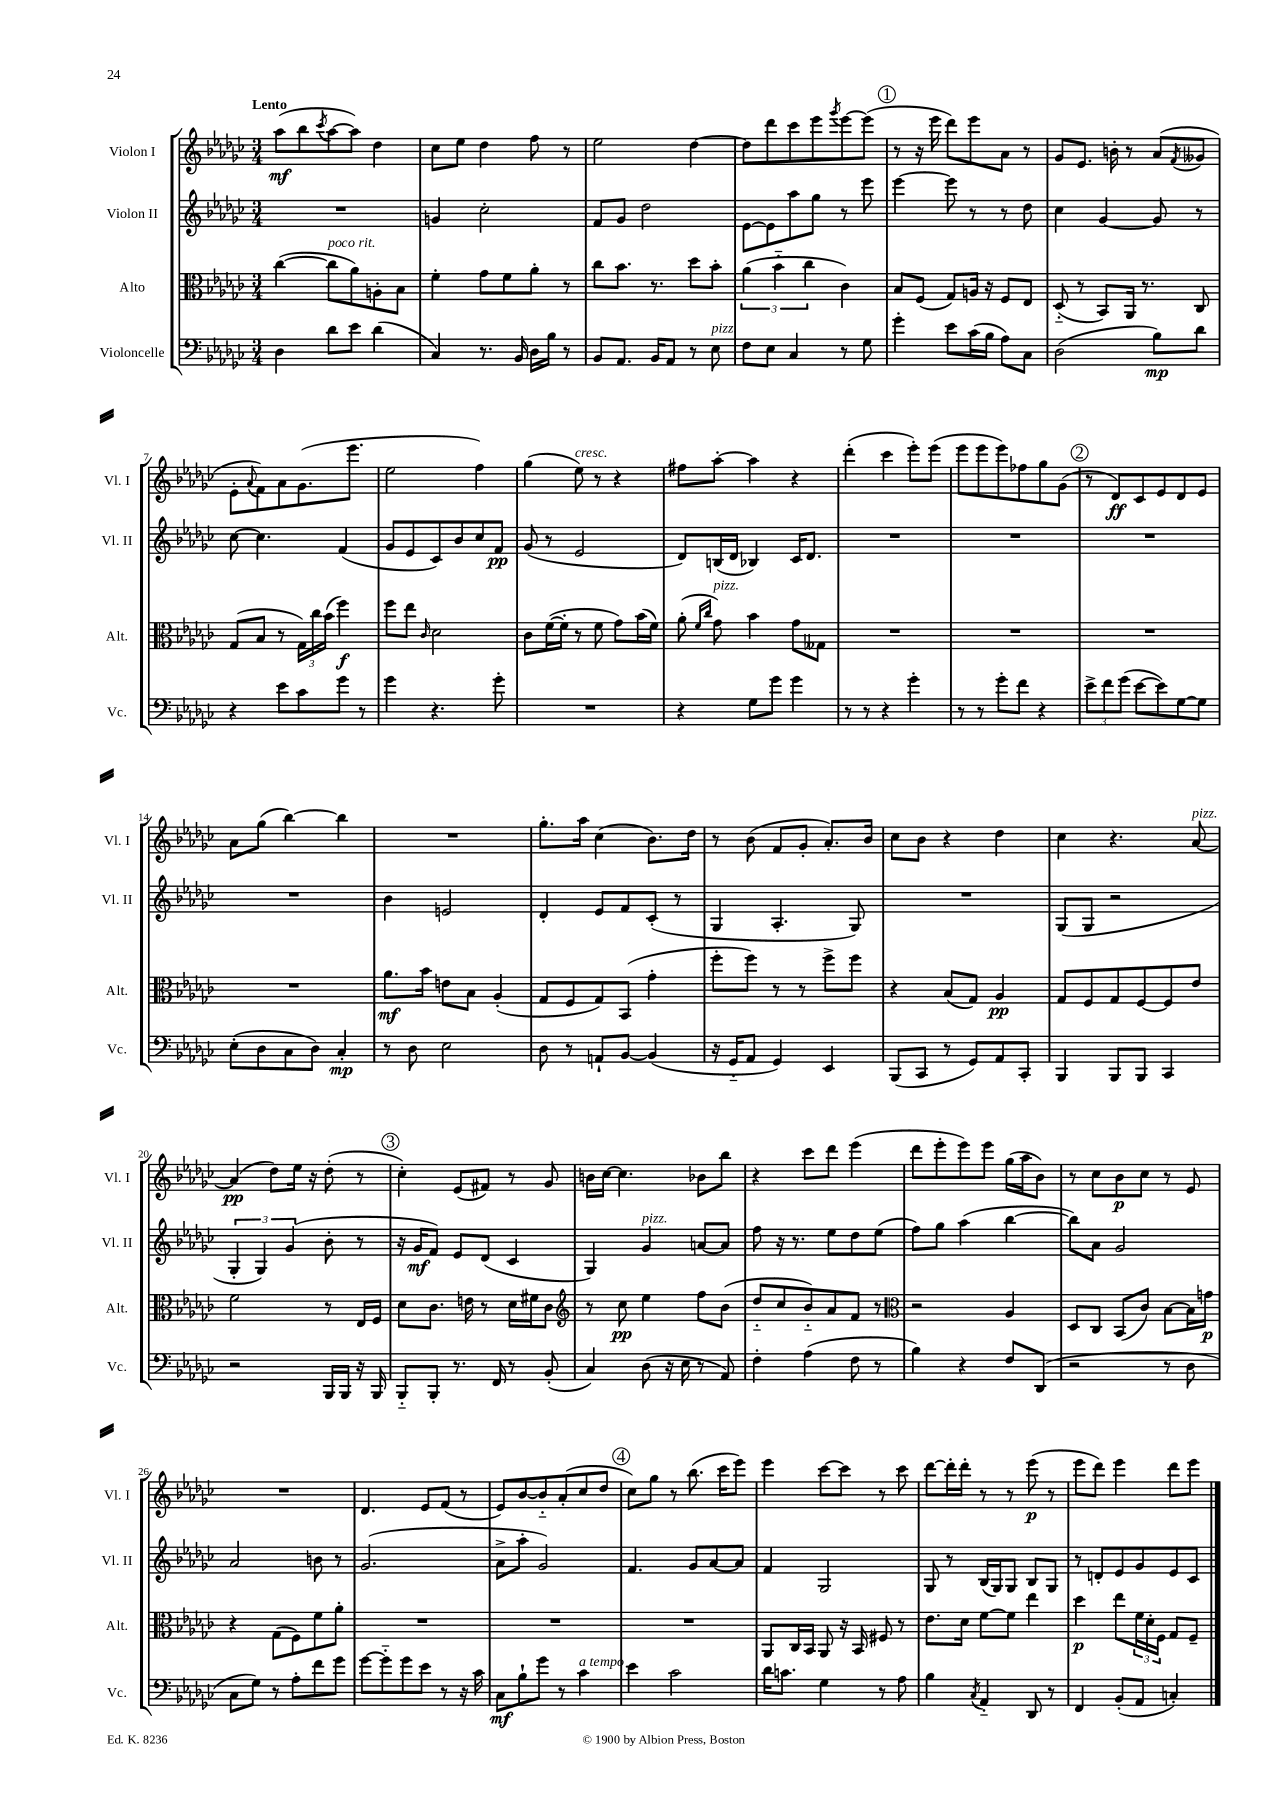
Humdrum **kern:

**kern	**dynam	**kern	**dynam	**kern	**dynam	**kern	**dynam
*part4	*part4	*part3	*part3	*part2	*part2	*part1	*part1
*staff4	*staff4	*staff3	*staff3	*staff2	*staff2	*staff1	*staff1
*I"Violoncelle	*	*I"Alto	*	*I"Violon II	*	*I"Violon I	*
*I'Vc.	*	*I'Alt.	*	*I'Vl. II	*	*I'Vl. I	*
*clefF4	*	*clefC3	*	*clefG2	*	*clefG2	*
*k[b-e-a-d-g-c-]	*	*k[b-e-a-d-g-c-]	*	*k[b-e-a-d-g-c-]	*	*k[b-e-a-d-g-c-]	*
*M3/4	*	*M3/4	*	*M3/4	*	*M3/4	*
=1	=1	=1	=1	=1	=1	=1	=1
!	!	!	!	!	!	!LO:TX:a:B:t=Lento	!
4D-\	.	([4cc-\	.	2.r	.	(8aa-\L	mf
.	.	.	.	.	.	8bb-\	.
.	.	.	.	.	.	8qccc-/	.
!	!	!LO:TX:a:i:t=poco rit.	!	!	!	!	!
8d-\L	.	8cc-\L]	.	.	.	[8aa-\	.
8e-\J	.	8a-\)	.	.	.	8aa-\J])	.
(4d-\	.	8An'\	.	.	.	4dd-\	.
.	.	8B-\J	.	.	.	.	.
=2	=2	=2	=2	=2	=2	=2	=2
4C-/)	.	4f'\	.	4gn/	.	8cc-\L	.
.	.	.	.	.	.	8ee-\J	.
8.r	.	8g-\L	.	2cc-'\	.	4dd-\	.
.	.	8f\	.	.	.	.	.
16BB-/	.	.	.	.	.	.	.
16D-\LL	.	8a-'\J	.	.	.	8ff\	.
16B-\JJ	.	.	.	.	.	.	.
8r	.	8r	.	.	.	8r	.
=3	=3	=3	=3	=3	=3	=3	=3
8BB-/L	.	8cc-\L	.	8f/L	.	2ee-\	.
8.AA-/J	.	8.b-\J	.	8g-/J	.	.	.
.	.	.	.	2dd-\	.	.	.
16BB-/KL	.	8.r	.	.	.	.	.
8AA-/J	.	.	.	.	.	.	.
8r	.	8dd-\L	.	.	.	[4dd-\	.
!LO:TX:a:i:t=pizz.	!	!	!	!	!	!	!
8E-\	.	8b-'\J	.	.	.	.	.
=4	=4	=4	=4	=4	=4	=4	=4
8F\L	.	(6a-\	.	[8e-\L	.	8dd-\L]	.
8E-\J	.	.	.	8e-\]	.	8ddd-\	.
.	.	6b-\	.	.	.	.	.
4C-/	.	.	.	8aa-\	.	8ccc-\	.
.	.	6cc-\	.	.	.	.	.
.	.	.	.	8gg-\J	.	8eee-\	.
.	.	.	.	.	.	8qggg-/	.
8r	.	4c-\)	.	8r	.	[8eee-\	.
8G-\	.	.	.	8eee-\	.	(8eee-\J]	.
!!LO:REH:place=s1:t=1
=5	=5	=5	=5	=5	=5	=5	=5
4g-'\	.	8B-/L	.	[4eee-\	.	8r	.
.	.	(8F/J	.	.	.	16r	.
.	.	.	.	.	.	16eee-\	.
8e-\L	.	8G-/L)	.	8eee-\]	.	8ddd-\L)	.
(16c-\L	.	16An/Jk	.	8r	.	8eee-\	.
16B-\JJ	.	16r	.	.	.	.	.
8A-\L)	.	8F/L	.	8r	.	8a-\J	.
8C-\J	.	8E-/J	.	8dd-\	.	8r	.
=6	=6	=6	=6	=6	=6	=6	=6
(2D-\	.	(8D-/	.	4cc-\	.	8g-/L	.
.	.	8r	.	.	.	8.e-/J	.
.	.	8BB-/L)	.	[4g-/	.	.	.
.	.	.	.	.	.	16bn'\	.
.	.	16AA-/Jk	.	.	.	8r	.
.	.	8.r	.	.	.	.	.
8B-\L)	mp	.	.	8g-/]	.	(8a-/L	.
.	.	.	.	.	.	8qf/	.
8d-\J	.	8C-/	.	8r	.	8g--X/J	.
!!LO:LB:g=z
=7	=7	=7	=7	=7	=7	=7	=7
4r	.	(8G-/L	.	[8cc-\	.	8e-'\L	.
.	.	.	.	.	.	8qqa-/	.
.	.	8B-/J	.	4.cc-\]	.	8f\)	.
8e-\L	.	8r	.	.	.	8a-\	.
8c-\	.	24G-\LL)	.	.	.	(8.g-\	.
.	.	24cc-\	.	.	.	.	.
.	.	(24b-\JJ	.	.	.	.	.
8g-\J	.	4ff\)	f	(4f/	.	.	.
.	.	.	.	.	.	8.eee-\J	.
8r	.	.	.	.	.	.	.
=8	=8	=8	=8	=8	=8	=8	=8
4g-\	.	8ff\L	.	8g-/L	.	2ee-\	.
.	.	8ee-\J	.	8e-/	.	.	.
.	.	16qqc-/	.	.	.	.	.
4.r	.	2d-\	.	8c-/)	.	.	.
.	.	.	.	8b-/	.	.	.
.	.	.	.	8cc-/	.	4ff\)	.
8g-'\	.	.	.	8f/J	pp	.	.
=9	=9	=9	=9	=9	=9	=9	=9
2.r	.	8c-\L	.	(8g-/	.	(4gg-\	.
.	.	([16f\L	.	8r	.	.	.
.	.	16f'\JJ]	.	.	.	.	.
!	!	!	!	!	!	!LO:TX:a:i:t=cresc.	!
.	.	8r	.	2e-/	.	8ee-\)	.
.	.	8f\	.	.	.	8r	.
.	.	8g-\L)	.	.	.	4r	.
.	.	(16b-\L	.	.	.	.	.
.	.	16f\JJ)	.	.	.	.	.
=10	=10	=10	=10	=10	=10	=10	=10
4r	.	(8a-'\	.	8d-/L)	.	8ff#X\L	.
.	.	16qqf/LL	.	.	.	.	.
.	.	16qqcc-/JJ	.	.	.	.	.
!	!	!LO:TX:a:i:t=pizz.	!	!	!	!	!
.	.	8g-\)	.	(16Bn/L	.	[8aa-'\J	.
.	.	.	.	16d-/JJ	.	.	.
8G-\L	.	4b-\	.	4B-X/)	.	4aa-\]	.
8g-\J	.	.	.	.	.	.	.
4g-\	.	8g-\L	.	16c-/KL	.	4r	.
.	.	.	.	8.d-/J	.	.	.
.	.	8G--X\J	.	.	.	.	.
=11	=11	=11	=11	=11	=11	=11	=11
8r	.	2.r	.	2.r	.	(4ddd-'\	.
8r	.	.	.	.	.	.	.
4r	.	.	.	.	.	4ccc-\	.
4g-'\	.	.	.	.	.	8eee-'\L)	.
.	.	.	.	.	.	(8eee-\J	.
=12	=12	=12	=12	=12	=12	=12	=12
8r	.	2.r	.	2.r	.	8eee-\L	.
8r	.	.	.	.	.	8eee-\	.
8g-'\L	.	.	.	.	.	8eee-\)	.
8f\J	.	.	.	.	.	8ff-X\	.
4r	.	.	.	.	.	8gg-\	.
.	.	.	.	.	.	(8g-\J	.
!!LO:REH:place=s1:t=2
=13	=13	=13	=13	=13	=13	=13	=13
12e-^\L	.	2.r	.	2.r	.	8r	.
12f\	.	.	.	.	.	.	.
.	.	.	.	.	.	8d-/L)	ff
(12g-\J	.	.	.	.	.	.	.
[8e-\L	.	.	.	.	.	8c-/	.
8e-\])	.	.	.	.	.	8e-/	.
[8G-\	.	.	.	.	.	8d-/	.
8G-\J]	.	.	.	.	.	8e-/J	.
!!LO:LB:g=z
=14	=14	=14	=14	=14	=14	=14	=14
(8E-'\L	.	2.r	.	2.r	.	8a-\L	.
8D-\	.	.	.	.	.	(8gg-\J	.
8C-\	.	.	.	.	.	[4bb-\)	.
8D-\J)	.	.	.	.	.	.	.
4C-'/	mp	.	.	.	.	4bb-\]	.
=15	=15	=15	=15	=15	=15	=15	=15
8r	.	8.a-\L	mf	4b-\	.	2.r	.
8D-\	.	.	.	.	.	.	.
.	.	16b-\Jk	.	.	.	.	.
2E-\	.	8en\L	.	2en/	.	.	.
.	.	8B-\J	.	.	.	.	.
.	.	(4A-'/	.	.	.	.	.
=16	=16	=16	=16	=16	=16	=16	=16
8D-\	.	8G-/L	.	4d-'/	.	8.gg-'\L	.
8r	.	8F/	.	.	.	.	.
.	.	.	.	.	.	16aa-\Jk	.
8AAn`/L	.	8G-/)	.	8e-/L	.	(4cc-\	.
[8BB-/J	.	(8BB-/J	.	8f/	.	.	.
(4BB-/]	.	4g-'\	.	(8c-'/J	.	8.b-\L)	.
.	.	.	.	8r	.	.	.
.	.	.	.	.	.	16dd-\Jk	.
=17	=17	=17	=17	=17	=17	=17	=17
16r	.	8ff'\L	.	4G-/	.	8r	.
16GG-/KL	.	.	.	.	.	.	.
8AA-/J	.	8ff\J)	.	.	.	(8b-\	.
4GG-/)	.	8r	.	4.A-'/	.	8f/L	.
.	.	8r	.	.	.	8g-'/J	.
4EE-/	.	8ff^\L	.	.	.	8.a-'/L)	.
.	.	8ff\J	.	8G-/)	.	.	.
.	.	.	.	.	.	16b-/Jk	.
=18	=18	=18	=18	=18	=18	=18	=18
(8BBB-/L	.	4r	.	2.r	.	8cc-\L	.
8CC-/J	.	.	.	.	.	8b-\J	.
8r	.	(8B-/L	.	.	.	4r	.
8GG-/L)	.	8G-/J)	.	.	.	.	.
8AA-/	.	4A-/	pp	.	.	4dd-\	.
8CC-'/J	.	.	.	.	.	.	.
=19	=19	=19	=19	=19	=19	=19	=19
4BBB-/	.	8G-/L	.	(8G-/L	.	4cc-\	.
.	.	8F/	.	8G-/J	.	.	.
8BBB-/L	.	8G-/	.	2r	.	4.r	.
8BBB-/J	.	[8F/	.	.	.	.	.
4CC-/	.	8F/]	.	.	.	.	.
!	!	!	!	!	!	!LO:TX:a:i:t=pizz.	!
.	.	8e-/J	.	.	.	[8a-/	.
!!LO:LB:g=z
=20	=20	=20	=20	=20	=20	=20	=20
2r	.	2f\	.	6G-'/	.	(4a-/]	pp
.	.	.	.	6G-/)	.	.	.
.	.	.	.	.	.	8dd-\L)	.
.	.	.	.	(6g-/	.	.	.
.	.	.	.	.	.	16ee-\Jk	.
.	.	.	.	.	.	16r	.
16BBB-/LL	.	8r	.	8b-'\	.	(8dd-'\	.
16BBB-/JJ	.	.	.	.	.	.	.
16r	.	16E-/LL	.	8r	.	8r	.
16BBB-/	.	16F/JJ	.	.	.	.	.
!!LO:REH:place=s1:t=3
=21	=21	=21	=21	=21	=21	=21	=21
8BBB-/L	.	8d-\L	.	16r	.	4cc-'\)	.
.	.	.	.	16g-/KL	mf	.	.
8BBB-'/J	.	8.c-\J	.	8f/J)	.	.	.
8.r	.	.	.	8e-/L	.	(8e-/L	.
.	.	16en\	.	.	.	.	.
.	.	8r	.	(8d-/J	.	8f#X/J)	.
16FF/	.	.	.	.	.	.	.
8r	.	16d-\LL	.	4c-/	.	8r	.
.	.	16f#X\J	.	.	.	.	.
(8BB-'/	.	8c-\J	.	.	.	8g-/	.
=22	=22	=22	=22	=22	=22	=22	=22
*	*	*clefG2	*	*	*	*	*
4C-/)	.	8r	.	4G-/)	.	16bn\LL	.
.	.	.	.	.	.	[16cc-\JJ	.
.	.	8cc-\	pp	.	.	4.cc-\]	.
!	!	!	!	!LO:TX:a:i:t=pizz.	!	!	!
(8D-\	.	4ee-\	.	4g-/	.	.	.
16r	.	.	.	.	.	.	.
16E-\	.	.	.	.	.	.	.
8r	.	8ff\L	.	[8an/L	.	8b-X\L	.
8AA-/)	.	(8b-\J	.	8a/J]	.	8bb-\J	.
=23	=23	=23	=23	=23	=23	=23	=23
4F'\	.	8dd-/L	.	8ff\	.	4r	.
.	.	8cc-/	.	16r	.	.	.
.	.	.	.	8.r	.	.	.
(4A-\	.	8b-/)	.	.	.	8ccc-\L	.
.	.	8a-/	.	8ee-\L	.	8ddd-\J	.
8F\	.	8f/J	.	8dd-\	.	(4eee-\	.
8r	.	8r	.	(8ee-\J	.	.	.
=24	=24	=24	=24	=24	=24	=24	=24
*	*	*clefC3	*	*	*	*	*
4B-\)	.	2r	.	8ff\L)	.	8ddd-\L	.
.	.	.	.	8gg-\J	.	8eee-'\	.
4r	.	.	.	(4aa-\	.	8eee-\)	.
.	.	.	.	.	.	8eee-\J	.
8F/L	.	4A-/	.	[4bb-\	.	(16gg-\LL	.
.	.	.	.	.	.	16aa-\J	.
(8DD-/J	.	.	.	.	.	8b-\J)	.
=25	=25	=25	=25	=25	=25	=25	=25
2r	.	8D-/L	.	8bb-\L])	.	8r	.
.	.	8C-/J	.	8a-\J	.	8cc-\L	.
.	.	(8BB-/L	.	2g-/	.	8b-\	p
.	.	8c-/J)	.	.	.	8cc-\J	.
8r	.	[8B-\L	.	.	.	8r	.
8D-\	.	16B-\L]	.	.	.	8e-/	.
.	.	16gn\JJ	p	.	.	.	.
!!LO:LB:g=z
=26	=26	=26	=26	=26	=26	=26	=26
8C-\L	.	4r	.	2a-/	.	2.r	.
8G-\J)	.	.	.	.	.	.	.
8r	.	(8G-\L	.	.	.	.	.
8A-'\L	.	8F\)	.	.	.	.	.
8f\	.	8f\	.	8bn\	.	.	.
8g-\J	.	8a-'\J	.	8r	.	.	.
=27	=27	=27	=27	=27	=27	=27	=27
[8g-\L	.	2.r	.	(2.g-/	.	4.d-/	.
8g-\]	.	.	.	.	.	.	.
8g-\	.	.	.	.	.	.	.
8e-\J	.	.	.	.	.	8e-/L	.
8r	.	.	.	.	.	(8f/J	.
16r	.	.	.	.	.	8r	.
16c-\	.	.	.	.	.	.	.
=28	=28	=28	=28	=28	=28	=28	=28
8C-\L	mf	2.r	.	8a-^\L	.	8e-/L)	.
8B-`\	.	.	.	8aa-'\J	.	[8b-/	.
8g-\J	.	.	.	2g-/)	.	8b-/]	.
8r	.	.	.	.	.	(8a-'/	.
!LO:TX:a:i:t=a tempo	!	!	!	!	!	!	!
4c-\	.	.	.	.	.	8cc-/	.
.	.	.	.	.	.	8dd-/J	.
!!LO:REH:place=s1:t=4
=29	=29	=29	=29	=29	=29	=29	=29
4e-\	.	2.r	.	4.f/	.	8cc-\L)	.
.	.	.	.	.	.	8gg-\J	.
2c-\	.	.	.	.	.	8r	.
.	.	.	.	8g-/L	.	(8.bb-\	.
.	.	.	.	[8a-/	.	.	.
.	.	.	.	.	.	16ccc-\KL	.
.	.	.	.	8a-/J]	.	8eee-\J)	.
=30	=30	=30	=30	=30	=30	=30	=30
16d-\KL	.	8AA-/L	.	4f/	.	4eee-\	.
8.cn\J	.	.	.	.	.	.	.
.	.	16C-/L	.	.	.	.	.
.	.	16BB-/JJ	.	.	.	.	.
4G-\	.	8AA-/	.	2G-/	.	[8ccc-\L	.
.	.	16r	.	.	.	8ccc-\J]	.
.	.	16BB-/	.	.	.	.	.
8r	.	8F#X/	.	.	.	8r	.
8A-\	.	8r	.	.	.	8ccc-\	.
=31	=31	=31	=31	=31	=31	=31	=31
4B-\	.	8.e-\L	.	8G-/	.	[8ddd-\L	.
.	.	.	.	8r	.	16ddd-'\L]	.
.	.	16d-\Jk	.	.	.	16ddd-'\JJ	.
8qC-/	.	.	.	.	.	.	.
4AA-/	.	[8f\L	.	(16B-/LL	.	8r	.
.	.	.	.	16G-/J)	.	.	.
.	.	8f\J]	.	8G-/J	.	8r	.
8DD-/	.	4ee-\	.	8B-/L	.	(8eee-\	p
8r	.	.	.	8G-/J	.	8r	.
=32	=32	=32	=32	=32	=32	=32	=32
4FF/	.	4dd-\	p	8r	.	8eee-\L	.
.	.	.	.	8dn'/L	.	8ddd-\J)	.
(8BB-'/L	.	8ee-\L	.	8e-/	.	4eee-\	.
8AA-/J	.	24f\L	.	8g-/	.	.	.
.	.	24d-'\	.	.	.	.	.
.	.	24F\JJ	.	.	.	.	.
4Cn'/)	.	8G-/L	.	8e-/	.	8ddd-\L	.
.	.	8F~/J	.	8c-/J	.	8eee-\J	.
==	==	==	==	==	==	==	==
*-	*-	*-	*-	*-	*-	*-	*-
